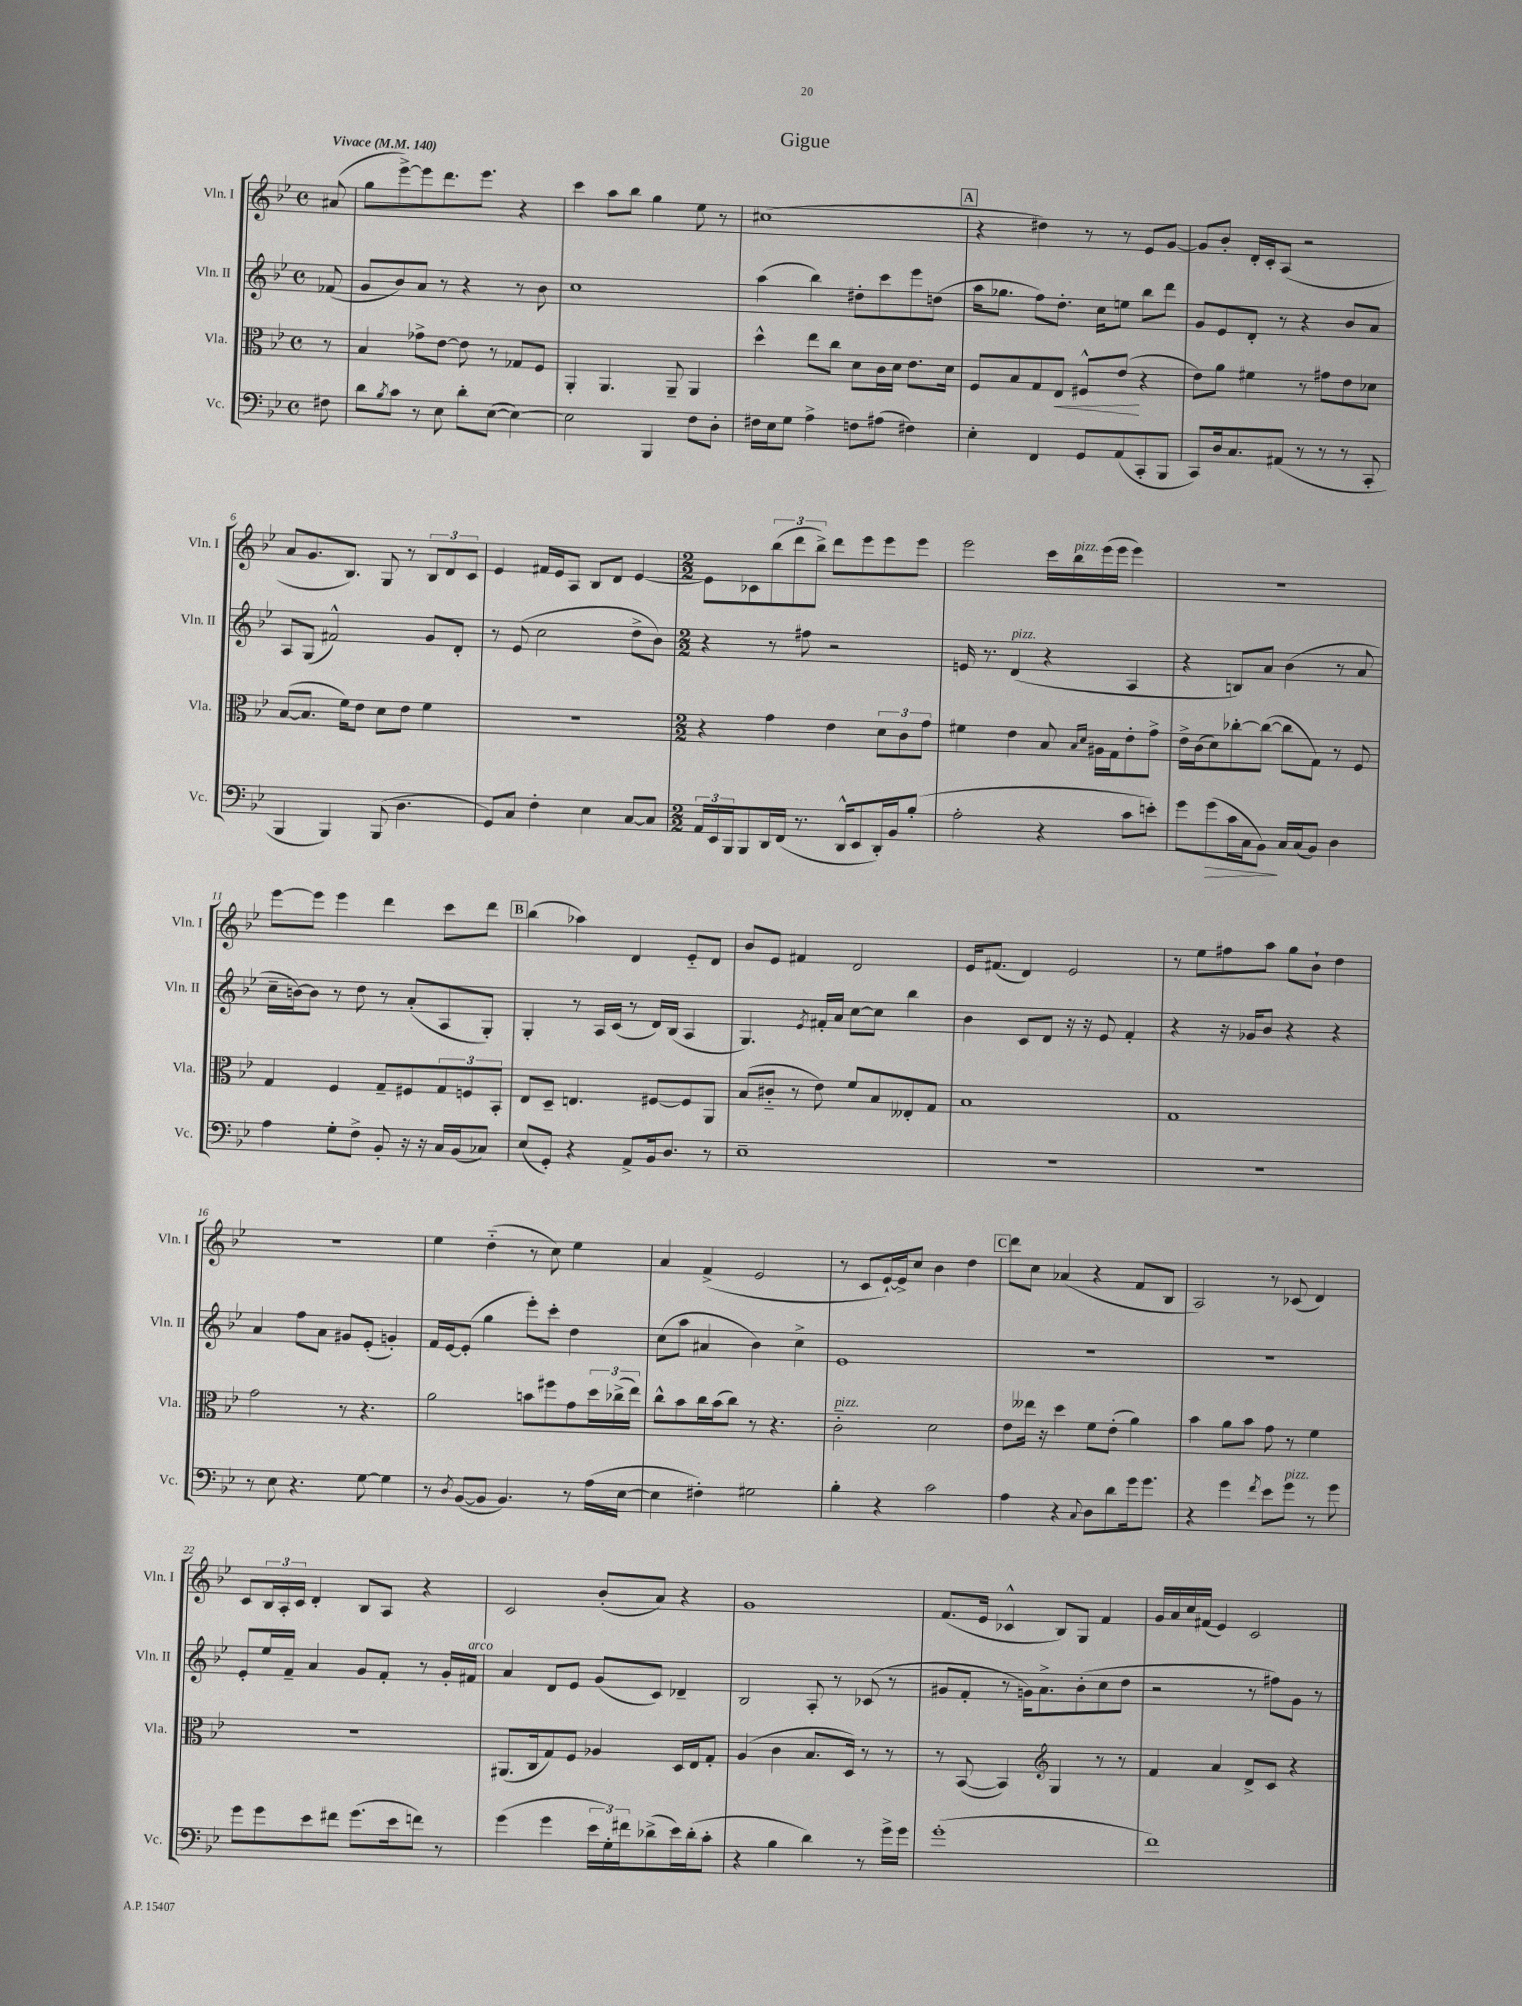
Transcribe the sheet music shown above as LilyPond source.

\header { title = "Gigue" }
<<
\new StaffGroup <<
\new Staff = "s0" \with { instrumentName = "Vln. I" shortInstrumentName = "Vln. I" } {
    \clef treble \key bes \major \defaultTimeSignature \time 4/4 \partial 8 \tempo "Vivace" 4 = 140
    ais'8( |
    g''8 ees'''8~->) ees'''8 d'''8. ees'''8. r4 |
    c'''4 a''8 bes''8 g''4 ees''8 r8 |
    cis''1( |
    \mark \markup { \box "A" } r4 dis''4) r8 r8 ees'8 g'8~ |
    g'8 bes'8-. d'16-. c'16-. a8( r2 |
    a'8 g'8. bes8.) g8 r8 \tuplet 3/2 { bes8 d'8 c'8 } |
    ees'4 fis'16 ees'16 a8 bes8 d'8 ees'4~ |
    \numericTimeSignature \time 2/2 ees'8 ces'8 \tuplet 3/2 { bes''8( d'''8 bes''8->) } d'''8 ees'''8 ees'''8 ees'''8 |
    ees'''2 c'''16 bes''16^\markup { \italic "pizz." } ees'''16( ees'''16 ees'''4) |
    R1 |
    ees'''8~ ees'''8 ees'''4 d'''4 c'''8 d'''8 |
    \mark \markup { \box "B" } bes''4( aes''4) d'4 ees'8-_ d'8 |
    bes'8 ees'8 fis'4 d'2 |
    ees'16 fis'8.( d'4) ees'2 |
    r8 ees''8 fis''8 a''8 g''8 bes'8-! d''4 |
    r1 |
    ees''4 d''4-_( r8 c''8) ees''4 |
    a'4 f'4->( ees'2 |
    r8 c'8 ees'16~-!) ees'16-> c''8 bes'4 d''4 |
    \mark \markup { \box "C" } d'''8 c''8 aes'4( r4 f'8 bes8 |
    a2) r8 ces'8( d'4) |
    c'8 \tuplet 3/2 { bes16 a16-. c'16 } d'4-. bes8 a8 r4 |
    c'2 bes'8-.( a'8) r4 |
    g'1 |
    f'8.( ees'16 ces'4-^ bes8) g8 f'4 |
    g'16 a'16 c''16 fis'16( ees'4) c'2 \bar "|." |
}
\new Staff = "s1" \with { instrumentName = "Vln. II" shortInstrumentName = "Vln. II" } {
    \clef treble \key bes \major \defaultTimeSignature \time 4/4 \partial 8
    fes'8( |
    g'8 bes'8) a'8 r8 r4 r8 bes'8 |
    c''1 |
    a''4( bes''4) dis''8-. c'''8 ees'''8 d''8( |
    \mark \markup { \box "A" } a''16 ges''8. f''8) d''8.-. c''16 e''8 bes''8 d'''8 |
    g'8 ees'8 d'8-. r8 r4 bes'8 a'8 |
    a8 g8( fis'2-^) g'8 d'8-. |
    r8 ees'8( c''2 d''8-> bes'8) |
    \numericTimeSignature \time 2/2 r4 r8 fis''8 r2 |
    e'16 r8. d'4^\markup { \italic "pizz." }( r4 a4 |
    r4 b8) a'8 bes'4( r8 a'8 |
    c''16-- b'16~) b'8 r8 d''8 r8 a'8-.( a8 g8-.) |
    \mark \markup { \box "B" } g4-. r8 a16 c'16( r8 d'16) bes16( a4 |
    g4.) \acciaccatura { ees'8 } fis'16-. a'16 c''8~ c''8 bes''4 |
    bes'4 c'8 d'8 r16 r16 ees'8 f'4-. |
    r4 r16 ges'16 bes'8 r4 r4 |
    a'4 f''8 a'8 gis'8 ees'8-.( g'4-.) |
    f'16 ees'16~ ees'8-.( g''4 ees'''8-.) c'''8-. d''4 |
    c''8( a''8 ais'4 bes'4) c''4-> |
    ees'1 |
    \mark \markup { \box "C" } R1 |
    R1 |
    ees'8-. ees''16 f'16-- a'4 g'8 f'8-. r8 g'16-. fis'16^\markup { \italic "arco" } |
    a'4 d'8 ees'8 g'8( c'8) des'4-- |
    bes2 a8-. r8 ces'8( r8 |
    gis'8 f'8-. r8 g'16) a'8.-> bes'8-.( c''8 d''8 |
    r2 r8 fis''8) g'8 r8 \bar "|." |
}
\new Staff = "s2" \with { instrumentName = "Vla." shortInstrumentName = "Vla." } {
    \clef alto \key bes \major \defaultTimeSignature \time 4/4 \partial 8
    r8 |
    bes4 ges'8-> ees'8~ ees'8 r8 ges8 f8 |
    a,4-. a,4. a,8-- a,4 |
    d''4-^ ees''8 c''8 d'8 c'16 d'16 ees'8. d'16 |
    \mark \markup { \box "A" } f8 bes8 g8 ees8\< fis8-^ ees'8\!( r4 |
    ees'8) a'8 fis'4 r8 gis'8 ees'8 des'8 |
    bes8~( bes8. f'16) ees'8 d'8 ees'8 f'4 |
    R1 |
    \numericTimeSignature \time 2/2 r4 g'4 ees'4 \tuplet 3/2 { d'8 c'8 g'8 } |
    fis'4 ees'4 bes8 \grace { bes16 d'16 } ais16 g16 ees'8-. g'8-> |
    ees'16-> c'16( d'8) ces''8~-. ces''8~( ces''8 g8) r8 f8 |
    g4 f4 g8-- fis8 \tuplet 3/2 { g8 f8 bes,8-. } |
    \mark \markup { \box "B" } ees8 d8-- e4. fis8~ fis8 a,8 |
    bes8( cis'8-_ r8 ees'8) f'8 bes8 eeses8-. g8 |
    bes1 |
    g1 |
    g'2 r8 r4. |
    a'2 b'8 fis''8 g'8 \tuplet 3/2 { d''16 ces''16->( ees''16) } |
    c''8-^ bes'8 c''16 bes'16( c''8) r8 r4. |
    c'2-_^\markup { \italic "pizz." } d'2 |
    \mark \markup { \box "C" } ees'8 eeses''16 r16 d''4 f'8 ees'8-.( a'4) |
    bes'4 a'8 bes'8 g'8 r8 f'4 |
    R1 |
    ais,8.( c16 g8) f8 aes4 d16 ees16 g8-. |
    a4( c'4 bes8. d16) r8 r8 |
    r8 bes,8~( bes,4) \clef treble g4 r8 r8 |
    f'4 a'4 d'8-> c'8 r4 \bar "|." |
}
\new Staff = "s3" \with { instrumentName = "Vc." shortInstrumentName = "Vc." } {
    \clef bass \key bes \major \defaultTimeSignature \time 4/4 \partial 8
    fis8 |
    d'8 \acciaccatura { bes8 } c'8 r8 ees8 d'8-. ees8~( ees4~) |
    ees2 bes,,4 f8 d8-. |
    fis16 ees16 g8 a4-> f8 ais8( fis4) |
    \mark \markup { \box "A" } ees4-. f,4 g,8 a,8( c,8-. bes,,8 |
    c,8) d16 c8. ais,8( r8 r8 r8 c,8-. |
    bes,,4 bes,,4) bes,,8( d4. |
    g,8) c8 f4-. ees4 c8~ c8 |
    \numericTimeSignature \time 2/2 \tuplet 3/2 { a,16 ees,16 bes,,16 } bes,,8 d,16 f,16( r8. d,16-^ ees,8 d,16-.) bes,16 bes8-.( |
    a2-. r4 c'8 e'8-.) |
    g'8 g'8\>( c'16 c16 bes,8\!) c16 c16( bes,8) d4 |
    a4 g8-. f8-> bes,8-. r16 r16 c16 bes,16( ces8) |
    \mark \markup { \box "B" } ees8( g,8-.) r4 a,8-> bes,16 d8. r8 |
    ees1-- |
    R1 |
    R1 |
    r8 ees8 r4. g8~ g4 |
    r8 \acciaccatura { d8 } bes,8~( bes,8 bes,4.) r8 a16( ees16~ |
    ees4 fis4-.) gis2 |
    bes4-. r4 c'2 |
    \mark \markup { \box "C" } a4 r4 \appoggiatura { c8 } d8 d'8 g'16 g'8. |
    r4 g'4 \acciaccatura { f'8 } ees'8 g'8^\markup { \italic "pizz." } r8 g'8 |
    g'8 g'8 ees'8 fis'8 g'8.( ees'16 f'8) r8 |
    g'4( g'4 \tuplet 3/2 { ees'16 g16-.) fis'16 } des'8->( ees'16) des'16-.( c'8-. |
    r4 bes4 d'4) r8 g'16-> g'16 |
    g'1-.( |
    f'1) \bar "|." |
}
>>
>>
